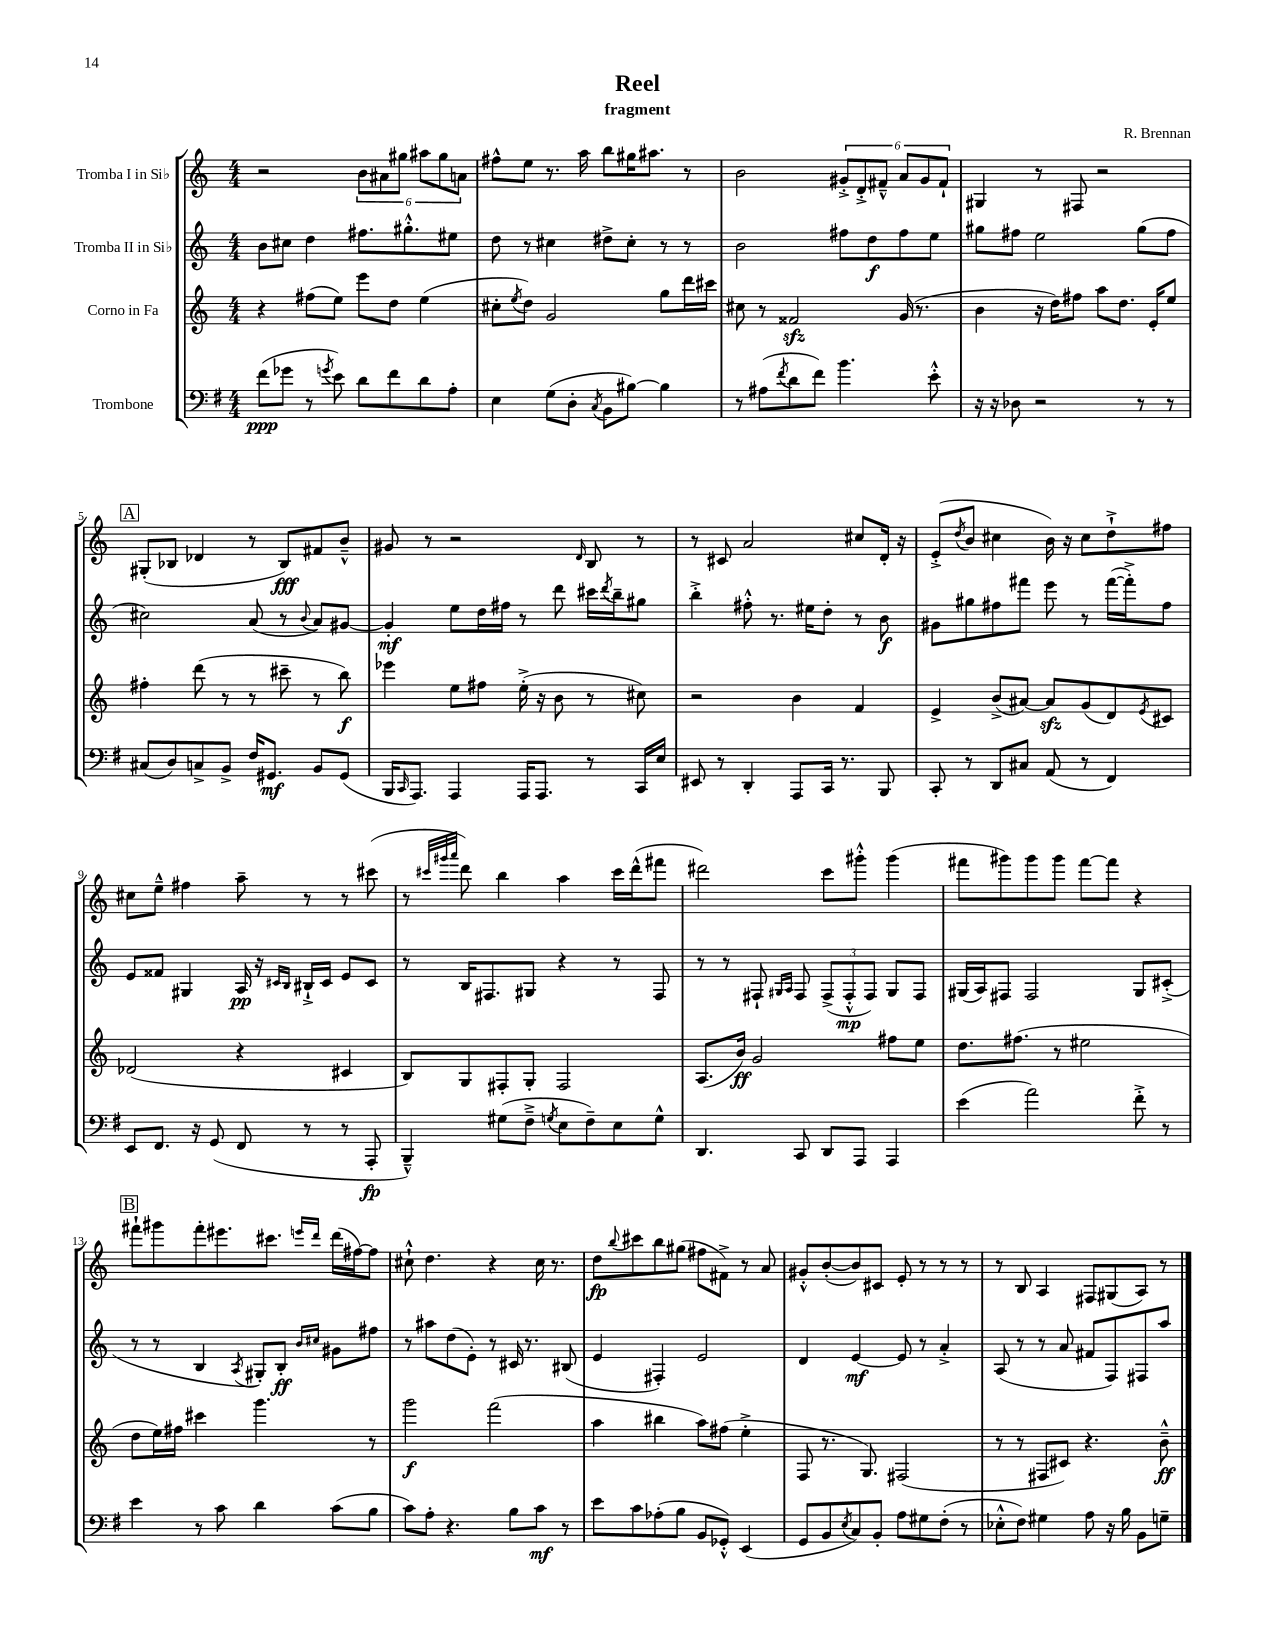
\header { title = "Reel" composer = "R. Brennan" subtitle = "fragment" }
<<
\new StaffGroup <<
\new Staff = "s0" \with { instrumentName = "Tromba I in Sib" } {
    \clef treble \key c \major \numericTimeSignature \time 4/4
    r2 \tuplet 6/4 { b'8 ais'8 gis''8 ais''8 gis''8 a'8 } |
    fis''8-^ e''8 r8. a''16 b''8 gis''16 ais''8. r8 |
    b'2 \tuplet 6/4 { gis'8-.-> d'8-.-> fis'8---^ a'8 gis'8 fis'8-! } |
    gis4 r8 fis8 r2 |
    \mark \markup { \box "A" } gis8-.( bes8 des'4 r8 bes8\fff) fis'8 b'8---^ |
    gis'8 r8 r2 \grace { d'16 } b8 r8 |
    r8 cis'8 a'2 cis''8 d'16-. r16 |
    e'8-.->( \acciaccatura { d''8 } b'8 cis''4 b'16) r16 cis''8 d''8-!-> fis''8 |
    cis''8 e''8---^ fis''4 a''8-- r8 r8 cis'''8( |
    r8 \grace { cis'''32 gis'''32 a'''32 } d'''8) b''4 a''4 cis'''16 d'''16-^( fis'''8 |
    dis'''2) c'''8 gis'''8-.-^ gis'''4( |
    fis'''8 gis'''8) gis'''8 gis'''8 fis'''8~ fis'''8 r4 |
    \mark \markup { \box "B" } fis'''8-! gis'''8 fis'''8-. eis'''8. cis'''8. \grace { e'''16 d'''16 } d'''16( fis''16~) fis''8 |
    cis''8-!-^ d''4. r4 cis''16 r8. |
    d''8\fp \appoggiatura { b''8 } cis'''8 b''8 gis''8( fis''8 fis'8->) r8 a'8 |
    gis'8-.-^ b'8~-.( b'8) cis'8 e'8-. r8 r8 r8 |
    r8 b8 a4 fis8 gis8( a8) r8 \bar "|." |
}
\new Staff = "s1" \with { instrumentName = "Tromba II in Sib" } {
    \clef treble \key c \major \numericTimeSignature \time 4/4
    b'8 cis''8 d''4 fis''8. gis''8.-.-^ eis''8 |
    d''8 r8 cis''4 dis''8-> cis''8-. r8 r8 |
    b'2 fis''8 d''8\f fis''8 e''8 |
    gis''8 fis''8 e''2 gis''8( fis''8 |
    \mark \markup { \box "A" } cis''2) a'8( r8 \appoggiatura { b'8 } a'8) gis'8~ |
    gis'4-.\mf e''8 d''16 fis''16 r8 d'''8 cis'''16 \acciaccatura { d'''8 } b''16-- gis''8 |
    b''4-.-> fis''8-.-^ r8. eis''16 d''8-. r8 b'8\f |
    gis'8 gis''8 fis''8 fis'''8 e'''8 r8 fis'''16~( fis'''16-.->) fis''8 |
    e'8 fisis'8 gis4 a16\pp r16 \grace { cis'16 b16 } bis16-!-> cis'16 e'8 cis'8 |
    r8 b16 fis8. gis8 r4 r8 fis8 |
    r8 r8 fis8-! \grace { gis16 a16 } fis8 \tuplet 3/2 { fis8->( fis8-.-^\mp fis8) } gis8 fis8 |
    gis16( a16) fis8 fis2 gis8 cis'8-.->( |
    \mark \markup { \box "B" } r8 r8 b4 \acciaccatura { a8 } gis8-.) b8-.\ff \grace { b'16 cis''16 } gis'8 fis''8 |
    r8 ais''8 d''8( e'8-.) r8 cis'16 r8. bis8( |
    e'4 fis4-.) e'2 |
    d'4 e'4~\mf e'8 r8 a'4-.-> |
    a8( r8 r8 a'8 fis'8 f8) fis8 a''8 \bar "|." |
}
\new Staff = "s2" \with { instrumentName = "Corno in Fa" } {
    \clef treble \key c \major \numericTimeSignature \time 4/4
    r4 fis''8( e''8) e'''8 d''8 e''4( |
    cis''8-. \acciaccatura { e''8 } d''8) g'2 g''8 d'''16 cis'''16 |
    cis''8 r8 fisis'2\sfz g'16( r8. |
    b'4 r16 d''16) fis''8 a''8 d''8. e'16-. e''8 |
    \mark \markup { \box "A" } fis''4-. d'''8( r8 r8 cis'''8-- r8 b''8\f) |
    ees'''4 e''8 fis''8 e''16-.->( r16 b'8 r8 cis''8) |
    r2 b'4 f'4 |
    e'4-> b'8->( ais'8~) ais'8\sfz g'8( d'8) \acciaccatura { e'8 } cis'8 |
    des'2( r4 cis'4 |
    b8) g8 fis8-. g8-. fis2 |
    a8.( b'16\ff) g'2 fis''8 e''8 |
    d''8. fis''8.( r8 eis''2 |
    \mark \markup { \box "B" } d''8 e''16) fis''16 cis'''4 g'''4. r8 |
    g'''2\f f'''2( |
    a''4 bis''4 a''8) fis''8( e''4-.-> |
    f8 r8. g8.) fis2( |
    r8 r8 fis8 cis'8) r4. b'8---^\ff \bar "|." |
}
\new Staff = "s3" \with { instrumentName = "Trombone" } {
    \clef bass \key g \major \numericTimeSignature \time 4/4
    fis'8\ppp( ges'8 r8 \acciaccatura { g'8 } e'8) d'8 fis'8 d'8 a8-. |
    e4 g8( d8-. \acciaccatura { c8 } b,8 bis8~) bis4 |
    r8 ais8( \acciaccatura { fis'8 } d'8 fis'8) b'4. e'8-.-^ |
    r16 r16 des8 r2 r8 r8 |
    \mark \markup { \box "A" } cis8( d8) c8-> b,8-> fis16 gis,8.\mf b,8 gis,8( |
    b,,16 \grace { c,16 } a,,8.) a,,4 a,,16 a,,8. r8 c,16 e16 |
    eis,8 r8 d,4-. a,,8 c,16 r8. b,,8 |
    c,8-. r8 d,8 cis8 a,8( r8 fis,4) |
    e,8 fis,8. r16 g,8( fis,8 r8 r8 a,,8-.\fp |
    b,,4---^) gis8( fis8---> \acciaccatura { g8 } e8 fis8--) e8 g8-^ |
    d,4. c,8 d,8 a,,8 a,,4 |
    e'4( a'2) fis'8-.-> r8 |
    \mark \markup { \box "B" } e'4 r8 c'8 d'4 c'8( b8 |
    c'8) a8-. r4. b8 c'8\mf r8 |
    e'8 c'8 aes8-.( b8 b,8 ges,8-.-^) e,4( |
    g,8 b,8 \acciaccatura { e8 } c8) b,8-. a8 gis8 fis8-.( r8 |
    ees8-.-^ fis8) gis4 a8 r16 b16 b,8 g8-- \bar "|." |
}
>>
>>
